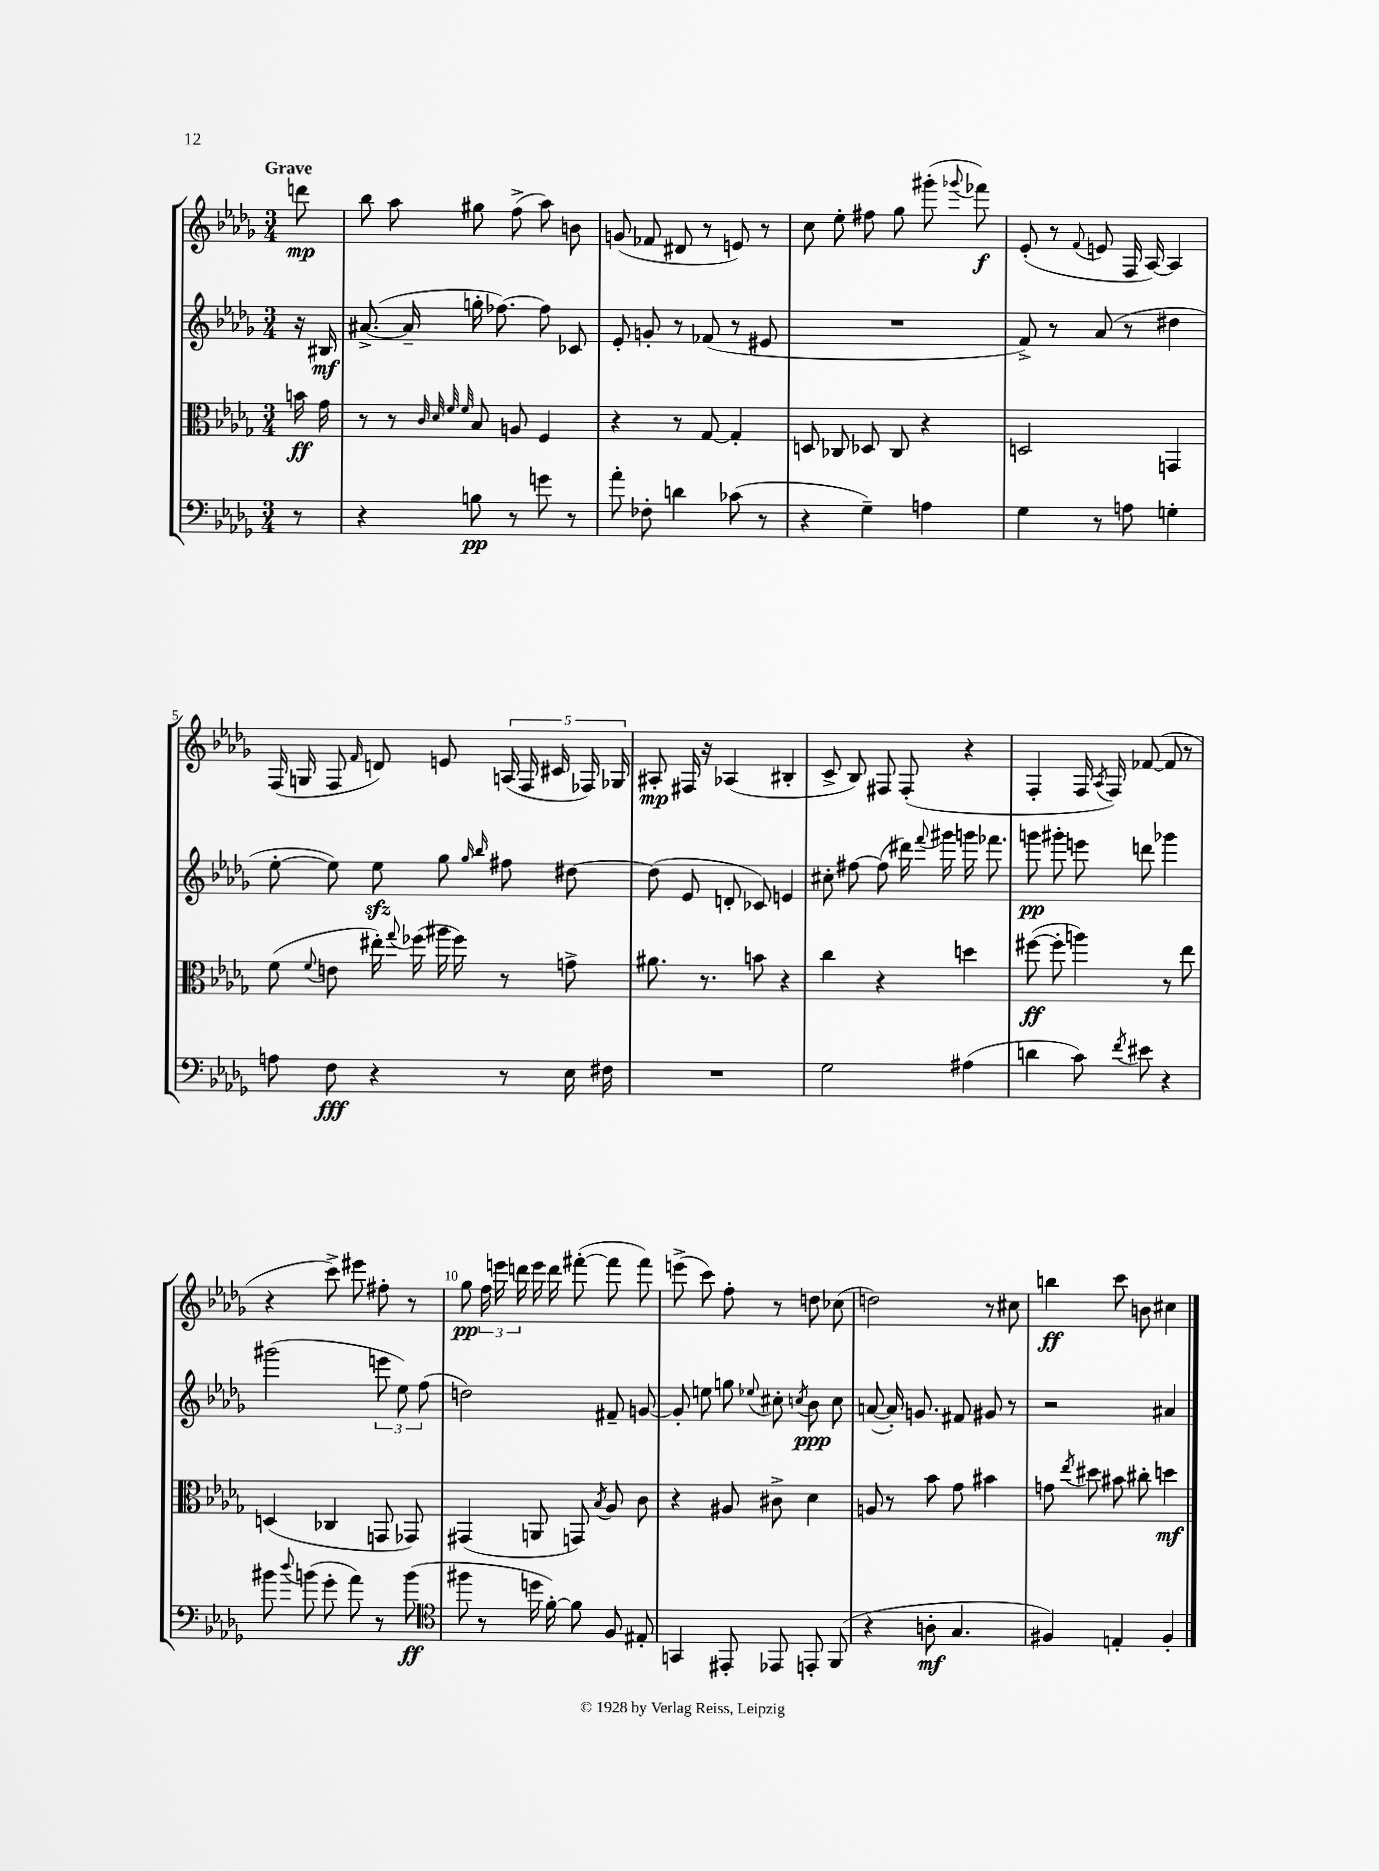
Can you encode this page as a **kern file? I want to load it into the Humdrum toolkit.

**kern	**kern	**kern	**kern
*staff4	*staff3	*staff2	*staff1
*clefF4	*clefC3	*clefG2	*clefG2
*k[b-e-a-d-g-]	*k[b-e-a-d-g-]	*k[b-e-a-d-g-]	*k[b-e-a-d-g-]
*M3/4	*M3/4	*M3/4	*M3/4
8r	16b	16r	8ddd
.	16g-	16B#	.
=	=	=	=
4r	8r	([8.a#^	8bb-
.	8r	.	8aa-
.	.	16a#~]	.
.	32qqc	.	.
.	32qqd-	.	.
.	32qqf	.	.
.	32qqf	.	.
8B	8B-	16gg'	8gg#
.	.	[8.ff-)	.
8r	8A	.	(8ff^
8g	4F	8ff-]	8aa-)
8r	.	8c-	8b
=	=	=	=
8a-'	4r	8e-'	(8g
8F-'	.	8g'	8f-
4d	8r	8r	8d#
.	[8G-	(8f-	8r
(8c-	4G-']	8r	8e)
8r	.	8e#	8r
=	=	=	=
4r	8D	2.r	8cc
.	8C-	.	8ee-'
4G-~)	8D-	.	8ff#
.	8C-	.	8gg-
4A	4r	.	(8ggg#'
.	.	.	8qqggg-
.	.	.	8fff-)
=	=	=	=
4G-	2D	8f^)	(8e-'
.	.	8r	8r
.	.	.	8qqf
8r	.	(8a-	8e
8A	.	8r	16F
.	.	.	[16A-)
4G'	4GG	4dd#	4A-]
=	=	=	=
8A	(8f	[8ee-'	(16F
.	.	.	16G
.	8qqf	.	.
8F	8e	8ee-])	8F
.	.	.	16qqf
4r	16ee#')	8ee-	8d)
.	8qqgg-	.	.
.	(16ff-	.	.
.	16aa#	8gg-	8e
.	16ff-)	.	.
.	.	16qqgg-	.
.	.	16qqbb-	.
8r	8r	8ff#	(20A
.	.	.	20F
.	.	.	20c#
16E-	8g^	[8dd#	.
.	.	.	20F-)
16F#	.	.	.
.	.	.	20G-
=	=	=	=
2.r	8.a#	(8dd#]	8A#'
.	.	8e-	16F#
.	8.r	.	16r
.	.	8d'	(4A-
.	8b	8c-)	.
.	4r	4e	4B#'
=	=	=	=
2G-	4cc	8cc#'	8c^
.	.	[8ff#	8B-)
.	4r	(8ff#]	8F#
.	.	16ddd#)	(8F#'
.	.	8qqfff	.
.	.	16ggg#	.
(4A#	4dd	16ggg	4r
.	.	8.fff-	.
=	=	=	=
4d	([8ff#	8ggg	4F'
.	8ff#']	8ggg#'	.
8c)	4aa)	8eee	16F
.	.	.	8qA-
.	.	.	16F)
8qf	.	.	.
8e#	.	8ddd	([8f-
4r	8r	4ggg-	8f-]
.	8ee-	.	8r
=	=	=	=
8b#	(4D	(2ggg#	4r
8qqdd-	.	.	.
(8b	.	.	.
8g-'	4C-	.	8ccc^)
8a-)	.	.	8eee#
8r	8GG	12eee	8ff#'
.	.	12ee-)	.
(8b	8GG-)	.	8r
.	.	(12ff	.
=	=	=	=
*clefC4	*	*	*
8ff#	(4GG#	2dd)	8gg-
8r	.	.	24ff
.	.	.	24eee
.	.	.	24ddd
16dd	8AA	.	16eee
[16f')	.	.	16ddd
8f]	8GG)	.	([8fff#'
.	8qB-	.	.
8F	8A-	8f#~	8fff#]
8E#'	8c	[8g	8fff#)
=	=	=	=
4GG	4r	8g']	(8eee^
.	.	8ee	8ccc)
8EE#'	8A#	8gg	8ff'
.	.	8qqee-	.
8EE-	8c#^	8cc#'	8r
.	.	8qcc	.
8EE'	4d-	8b-	8dd
(8FF	.	8cc	(8cc-
=	=	=	=
4r	8A	([8a	2dd)
.	8r	16a'])	.
.	.	8.g	.
8A'	8b-	.	.
4.G-	8g-	8f#	.
.	4b#	8g#	8r
.	.	8r	8cc#
=	=	=	=
4F#)	8g	2r	4bb
.	8qee-	.	.
.	8dd#	.	.
4E'	8b#	.	8ccc
.	8cc#'	.	8b
4F#'	4dd	4a#	4cc#
==	==	==	==
*-	*-	*-	*-
